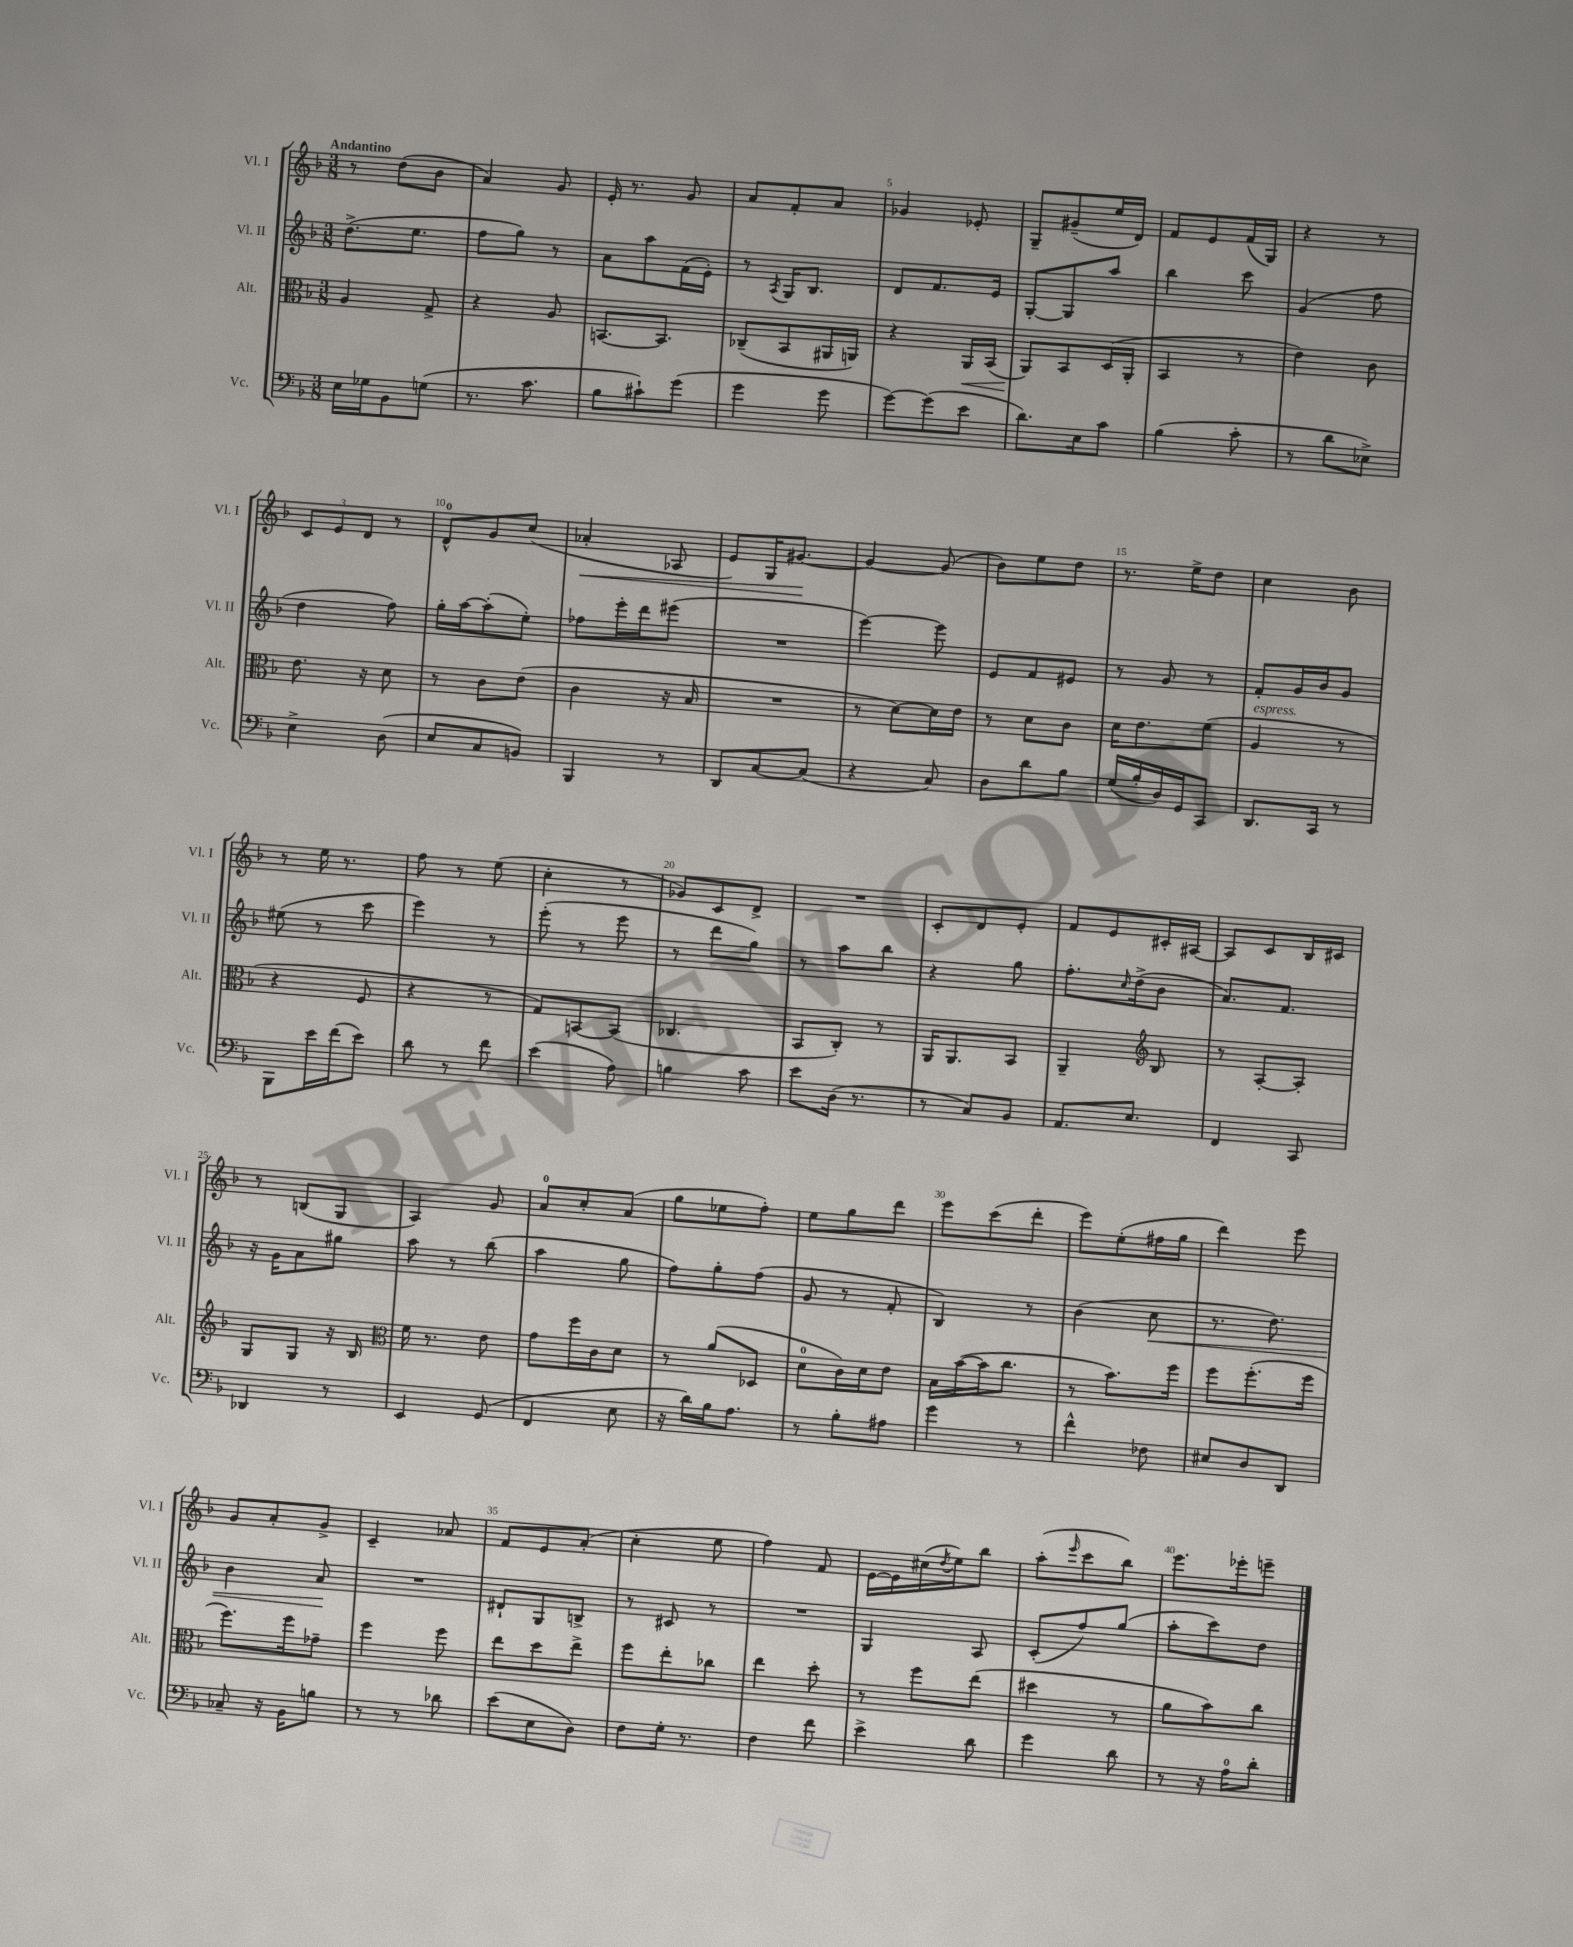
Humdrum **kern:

**kern	**kern	**kern	**kern
*staff4	*staff3	*staff2	*staff1
*clefF4	*clefC3	*clefG2	*clefG2
*k[b-]	*k[b-]	*k[b-]	*k[b-]
*M3/8	*M3/8	*M3/8	*M3/8
16E	4A	(8.dd^	8r
16G-	.	.	.
8BB-	.	.	(8dd
.	.	8.ee	.
(8G	8G^	.	8b-
=	=	=	=
8.r	4r	8ff	4a)
.	.	8gg)	.
8.c	.	.	.
.	8A	8r	8g
=	=	=	=
8B-	[8.BB	8a	16e'
.	.	.	8.r
8c#`)	.	8aa	.
.	8.BB]	.	.
(8g	.	(16f	8g
.	.	16e')	.
=	=	=	=
4g	(8C-~	8r	8a
.	.	8qA	.
.	8BB-	16G	8f'
.	.	8.B-	.
8g	16AA#	.	8a
.	16AA)	.	.
=	=	=	=
[8g)	4r	8d	4g-
(8g]	.	8.f	.
8e	16AA	.	8e-'
.	(16BB-	16e	.
=	=	=	=
8.d)	8AA)	[8G'	8G~
.	8BB-	8G]	(8g#~
16E	.	.	.
8c	(16D	8aa	16ee
.	16AA'	.	16d)
=	=	=	=
(4B-	4BB-	4bb-	8f
.	.	.	8e
8c'	8r	8ccc	(16f
.	.	.	16G)
=	=	=	=
8r	4e)	(4g	4r
8d	.	.	.
8E-^)	8c	8ff	8r
=	=	=	=
4E^	8.e	4dd	12c
.	.	.	12e
.	.	.	12d
.	16r	.	.
(8D	8d	8ff)	8r
=	=	=	=
8E	8r	16gg'	8d^^
.	.	[16aa	.
8C	8c	(8aa']	8g
8BB)	(8e	8ee')	(8cc
=	=	=	=
4BBB-	4c	8ff-	4a-'
.	.	16eee'	.
.	.	16ddd	.
8r	16r	(8eee#	8A-
.	16B-	.	.
=	=	=	=
8DD	4.r	4.r	8e)
[8C	.	.	16G
.	.	.	[8.g#
(8C]	.	.	.
=	=	=	=
4r	8r	[4eee)	4g#_
.	[8d)	.	.
8C)	16d]	8eee]	(8g#]
.	16e	.	.
=	=	=	=
8D	8r	8e	8b-)
8d	8d	8f	8ee
8B-	8c	8e#	8dd
=	=	=	=
(16G	16d	8r	8.r
16B-'	8.e	.	.
16D)	.	8g	.
16GG	.	.	16ee^
8CC	(8f	8r	8dd
=	=	=	=
8.DD	4A	8f'	4cc
.	.	16g	.
16CC	.	16b-	.
8r	8r	8g	8b-
=	=	=	=
8BBB-	4r	(8ee#	8r
16e	.	8r	16ee
(16f	.	.	8.r
8e)	8F	8ccc	.
=	=	=	=
8d	4r	4eee)	8ff
8r	.	.	8r
8f	8r	8r	(8ee
=	=	=	=
(4e	8G)	(8eee'	4cc'
.	[8BB	8r	.
8A)	(8BB]	8eee	8r
=	=	=	=
4B	4.C-	8r	8g-)
.	.	8ddd	8c
8c	.	8gg)	8d^
=	=	=	=
8e	8BB-	8r	4.r
(16D	8C')	8aa	.
8.r	.	.	.
.	8r	8bb-	.
=	=	=	=
8r	16AA	4r	8c'
.	8.AA	.	.
8C)	.	.	8d
8BB-	8BB-	8gg	8e'
=	=	=	=
8.AA	4AA~	8.ff'	8f
.	.	.	8e
.	.	16qqcc	.
8.E	.	(16dd^	.
*	*clefG2	*	*
.	8B-	8b-	16c#'
.	.	.	[16A#
=	=	=	=
4FF	8r	8.a)	8A#]
.	[8A'	.	8c
.	.	8.f	.
8CC	8A']	.	16B-
.	.	.	16c#
=	=	=	=
4DD-	8G	16r	8r
.	.	16g	.
.	8G	8a	(8B
8r	16r	8gg#	8G
.	16B-	.	.
=	=	=	=
*	*clefC3	*	*
4EE	16f	8aa	4A)
.	8.r	.	.
.	.	8r	.
(8GG	8e	(8bb-	8g
=	=	=	=
4FF	8g	4aa	8a
.	16ff	.	8cc'
.	16c	.	.
8E	8d	8gg	(8a
=	=	=	=
16r	8r	8ff)	8gg
16d)	.	.	.
16B-	(8a	8gg'	8ee-
8.A	.	.	.
.	8D-	(8ff	8ff')
=	=	=	=
8r	8d	8g	8ee
8B-'	16c)	8r	8gg
.	16d	.	.
8A#	8e	8f'	8ddd
=	=	=	=
4g	16B-	4B-)	8eee
.	([16b-	.	.
.	16b-]	.	(8ccc
.	8.cc	.	.
8r	.	8r	8ddd'
=	=	=	=
4f^^	8r	(4b-	8eee)
.	8.b-)	.	(8ee'
8F-	.	8cc	16ff#
.	16ff	.	16gg
=	=	=	=
8E#	8ff	8.r	4ddd)
8D	(8.ff'	.	.
.	.	8.dd)	.
8DD	.	.	8eee
.	16ff	.	.
=	=	=	=
8C-~	8.ff)	4b-	8g
16r	.	.	8a'
16BB-	16ff	.	.
8B	8g-~	8a	8g^
=	=	=	=
8r	4ff	4.r	4c~
8r	.	.	.
8d-	8ff	.	8a-
=	=	=	=
(8e	8ee	8d#`	8f
8E	8dd	8G	8e
8D)	8ee^	8B^	(8a'
=	=	=	=
8F	8ff	8r	4cc'
16G'	8ee'	8c#	.
8.r	.	.	.
.	8cc-	8r	8ee
=	=	=	=
4F	4ee	4.r	4ff)
8f	8dd'	.	8f
=	=	=	=
4e^	8r	4G	[16e
.	.	.	16e]
.	8ff	.	(16cc#
.	.	.	8qdd
.	.	.	16ee)
8d	(8ee	8A	8bb-
=	=	=	=
4g	4dd#	(8c'	(8aa'
.	.	.	16qqeee
.	.	8ff)	8ccc
8d	8r	(8gg	8bb-)
=	=	=	=
8r	8a	8aa'	8.eee
16r	8b-)	8ccc)	.
16A	.	.	16eee-'
8d'	8cc	8dd	8eee~
==	==	==	==
*-	*-	*-	*-
